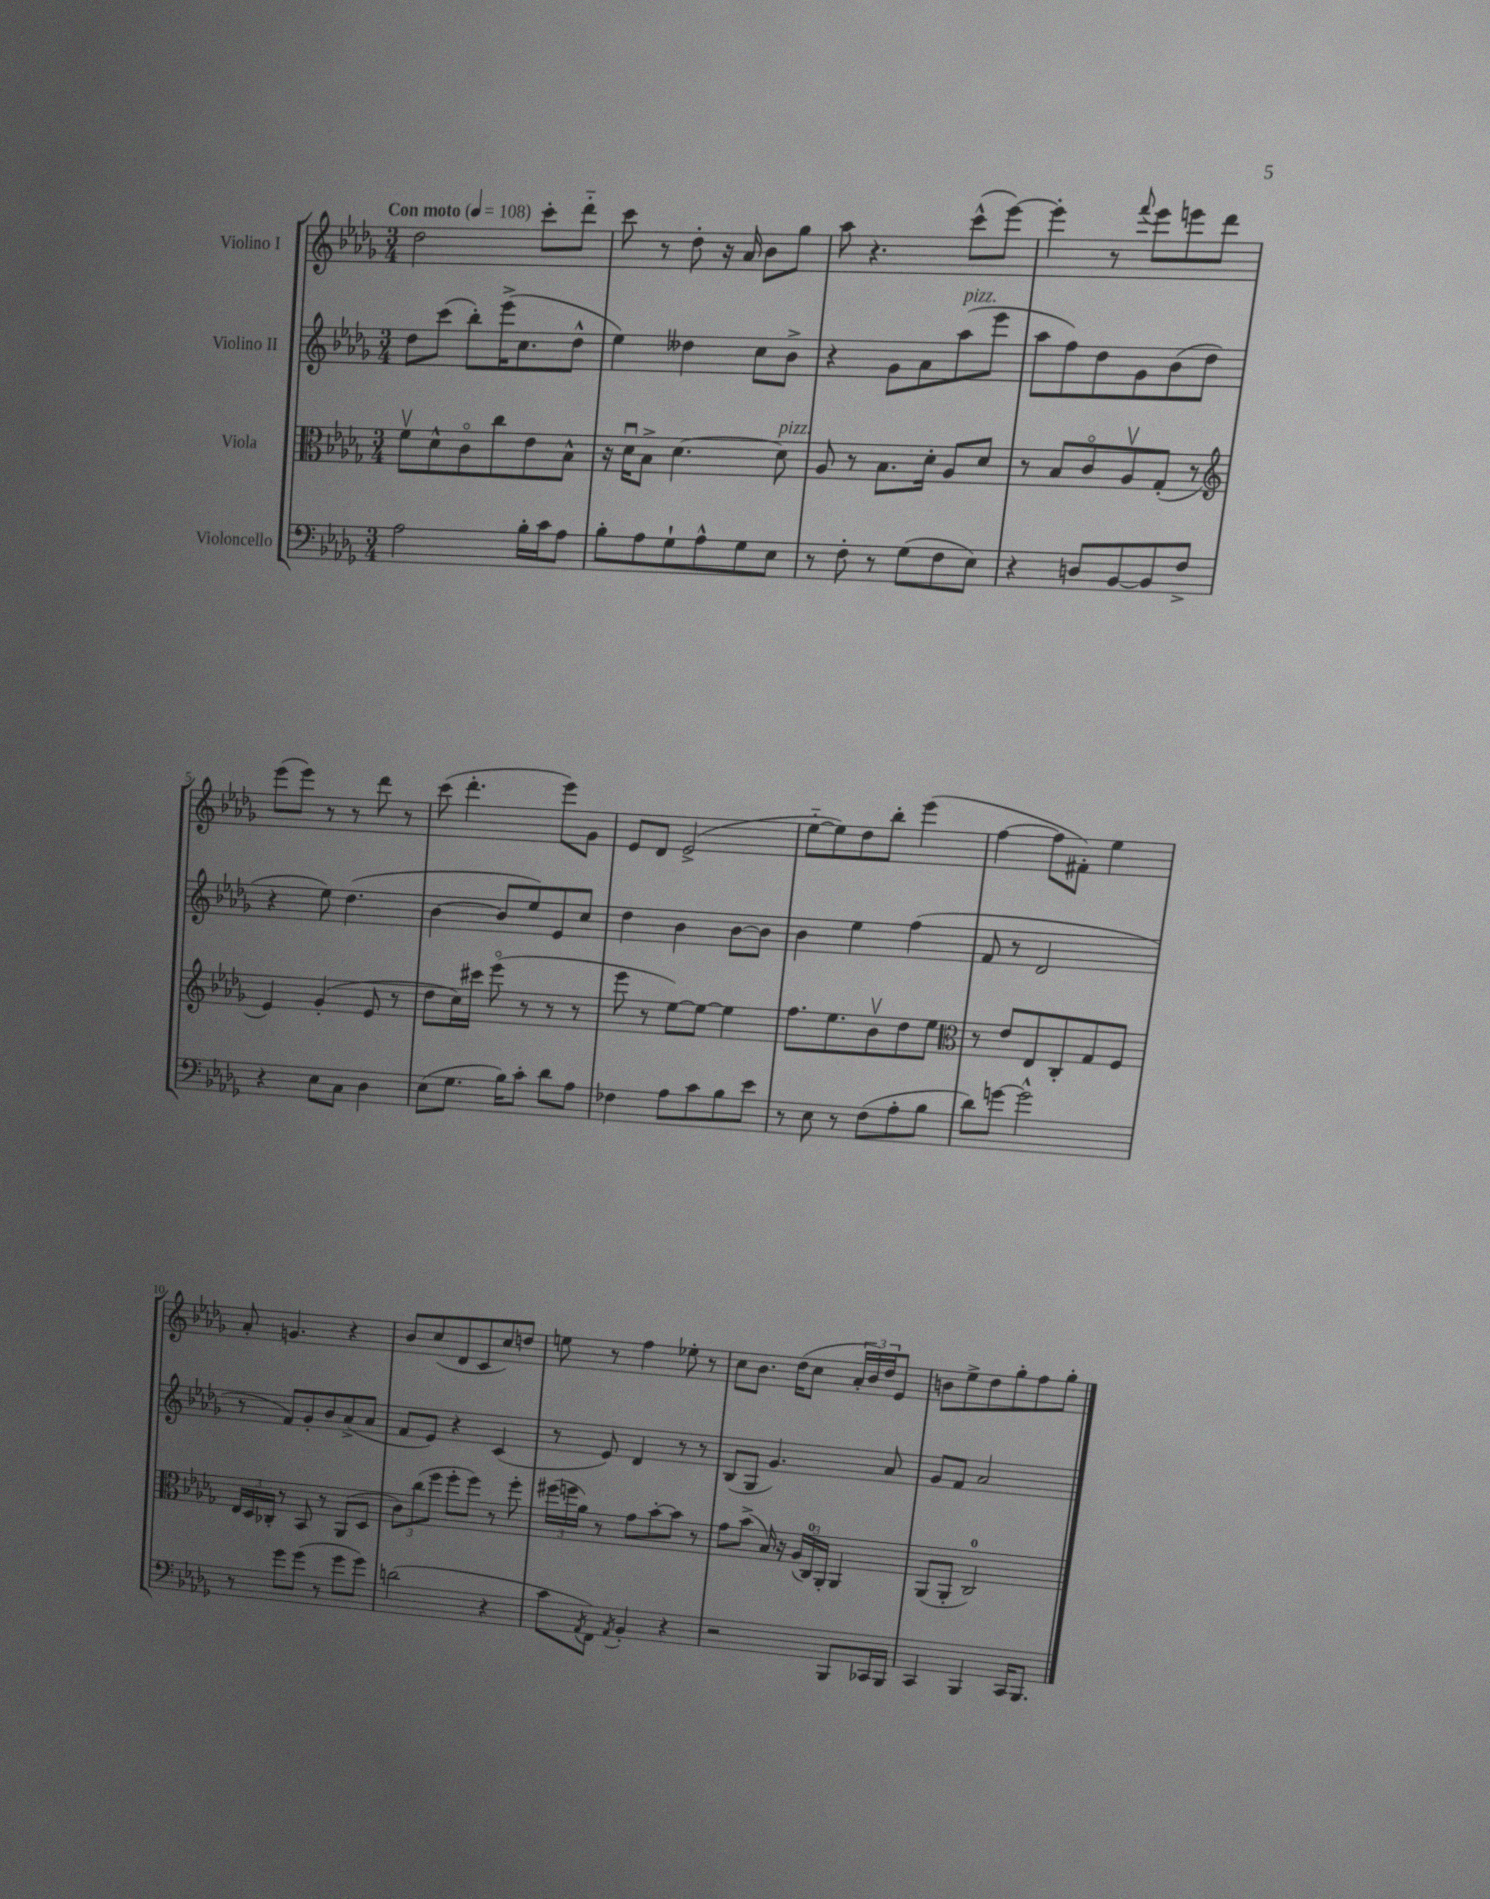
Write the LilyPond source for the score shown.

<<
\new StaffGroup <<
\new Staff = "s0" \with { instrumentName = "Violino I" } {
    \clef treble \key des \major \numericTimeSignature \time 3/4 \tempo "Con moto" 4 = 108
    des''2 c'''8-. des'''8-_ |
    c'''8 r8 des''8-. r16 aes'16 bes'8 ges''8 |
    aes''8 r4. c'''8-^( ees'''8~) |
    ees'''4-. r8 \appoggiatura { f'''8 } ees'''8 e'''8 des'''8 |
    ees'''8( ees'''8) r8 r8 des'''8 r8 |
    c'''8( des'''4.-. ees'''8) ges'8 |
    ees'8 des'8 ees'2->( |
    ees''8~-_ ees''8) des''8 bes''8-. ees'''4( |
    f''4~ f''8 fis'8-.) ees''4 |
    aes'8-. g'4. r4 |
    bes'8 c''8( des'8 c'8 c''8) d''8 |
    e''8 r8 f''4 ees''8-. r8 |
    c''8 bes'8. des''16( c''8 \tuplet 3/2 { aes'16-. bes'16) des''16 } ees'8 |
    b'8 ees''8-> des''8 ges''8-. f''8 ges''8-. \bar "|." |
}
\new Staff = "s1" \with { instrumentName = "Violino II" } {
    \clef treble \key des \major \numericTimeSignature \time 3/4
    des''8 c'''8( bes''8-.) ees'''16->( c''8. des''8-^ |
    ees''4) deses''4 c''8 bes'8-> |
    r4 ges'8 aes'8 aes''8^\markup { \italic "pizz." }( ees'''8 |
    aes''8 f''8) des''8 ges'8 bes'8( des''8 |
    r4 ees''8) des''4.( |
    bes'4~ bes'8 ees''8) ees'8 c''8 |
    des''4 bes'4 bes'8~ bes'8 |
    bes'4 ees''4 f''4( |
    f'8 r8 des'2 |
    r8 f'8) ges'8-. bes'8 aes'8->( aes'8 |
    f'8 ees'8) r4 c'4( |
    r8 ees'8) des'4 r8 r8 |
    bes8( ges8 ges'4.) aes'8 |
    ges'8 f'8 aes'2 \bar "|." |
}
\new Staff = "s2" \with { instrumentName = "Viola" } {
    \clef alto \key des \major \numericTimeSignature \time 3/4
    f'8\upbow des'8-^ c'8\flageolet c''8 ees'8 bes8-^ |
    r16 des'16\downbow bes8-> des'4.~ des'8^\markup { \italic "pizz." } |
    aes8 r8 bes8. des'16-. aes8 des'8 |
    r8 bes8 c'8\flageolet aes8\upbow ges8-.( r8 |
    \clef treble ees'4) ges'4-.( ees'8 r8 |
    des''8 c''16) cis'''16 ees'''8\flageolet( r8 r8 r8 |
    ees'''8 r8 ees''8~) ees''8~ ees''4 |
    f''8. ees''8. bes'8\upbow des''8 ees''8 |
    \clef alto r8 ees'8 ees8 c8-. ges8 f8 |
    \tuplet 3/2 { ees16 des16 ces16-. } r8 bes,8 r8 aes,8( des8 |
    \tuplet 3/2 { c'8) c''8( f''8 } f''8-. f''8) r8 f''8-. |
    \tuplet 3/2 { fis''16( f''16 aes'16) } r8 ges'8 bes'8~-. bes'8 r8 |
    ges'8 bes'8->( bes16) r16 \tuplet 3/2 { aes16( c16-0) aes,16-. } aes,4 |
    aes,8( aes,8-. c2-0) \bar "|." |
}
\new Staff = "s3" \with { instrumentName = "Violoncello" } {
    \clef bass \key des \major \numericTimeSignature \time 3/4
    aes2 bes16-. c'16 aes8 |
    bes8-. aes8 ges8-! aes8-^ ges8 ees8 |
    r8 f8-. r8 ges8( f8 ees8) |
    r4 d8 bes,8~ bes,8 f8-> |
    r4 ees8 c8 des4 |
    ees8( ges8. bes16) c'8-. des'8 aes8 |
    fes4 aes8 c'8 bes8 ees'8 |
    r8 ees8 r8 f8( aes8-. bes8 |
    des'8) g'8~ g'2-^ |
    r8 ges'8 ges'8( r8 ges'8 ges'8) |
    d'2( r4 |
    c'8 \acciaccatura { aes,8 } f,8) \acciaccatura { aes,8 } bes,4-. r4 |
    r2 bes,,8 ces,16 bes,,16 |
    c,4 bes,,4 c,16 bes,,8. \bar "|." |
}
>>
>>
